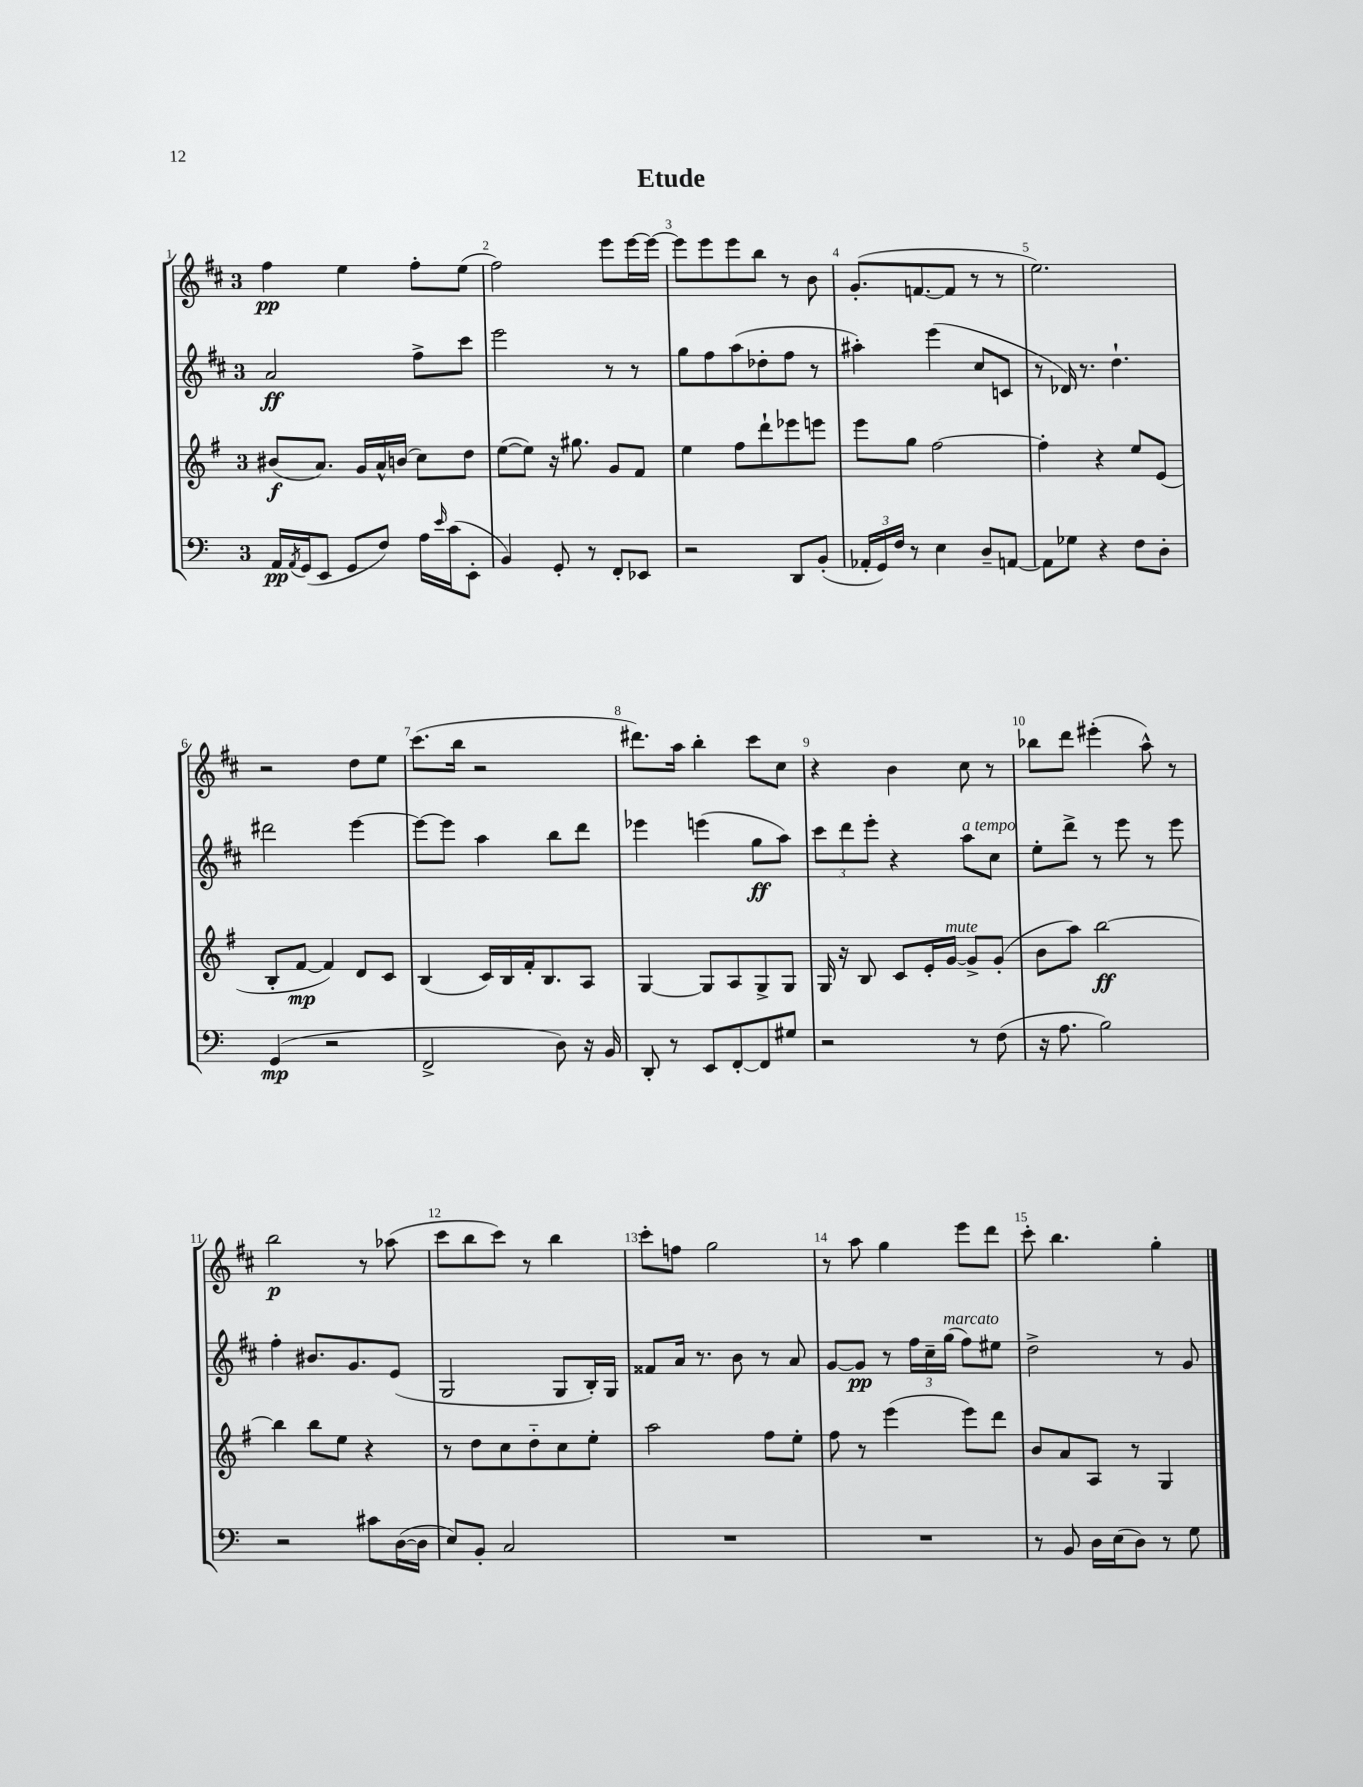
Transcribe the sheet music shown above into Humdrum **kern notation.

**kern	**dynam	**kern	**dynam	**kern	**dynam	**kern	**dynam
*part4	*part4	*part3	*part3	*part2	*part2	*part1	*part1
*staff4	*staff4	*staff3	*staff3	*staff2	*staff2	*staff1	*staff1
*clefF4	*	*clefG2	*	*clefG2	*	*clefG2	*
*k[]	*	*k[f#]	*	*k[f#c#]	*	*k[f#c#]	*
*M3/4	*	*M3/4	*	*M3/4	*	*M3/4	*
=1	=1	=1	=1	=1	=1	=1	=1
16AA/LL	pp	(8b#X/L	f	2a/	ff	4ff#\	pp
8qAA/	.	.	.	.	.	.	.
(16GG/J	.	.	.	.	.	.	.
8EE/J	.	8.a/J)	.	.	.	.	.
8GG/L	.	.	.	.	.	4ee\	.
.	.	16g/LL	.	.	.	.	.
8F/J)	.	16a^^/	.	.	.	.	.
.	.	(16bn/JJ	.	.	.	.	.
16A\LL	.	8cc\L)	.	8ff#^\L	.	8ff#'\L	.
16qqe/	.	.	.	.	.	.	.
(16c\J	.	.	.	.	.	.	.
8EE'\J	.	8dd\J	.	8ccc#\J	.	(8ee\J	.
=2	=2	=2	=2	=2	=2	=2	=2
4BB/)	.	([8ee\L	.	2eee\	.	2ff#\)	.
.	.	8ee\J])	.	.	.	.	.
8GG'/	.	16r	.	.	.	.	.
.	.	8.gg#X\	.	.	.	.	.
8r	.	.	.	.	.	.	.
8FF'/L	.	8g/L	.	8r	.	8eee\L	.
8EE-X/J	.	8f#/J	.	8r	.	[16eee\L	.
.	.	.	.	.	.	16eee\JJ_	.
=3	=3	=3	=3	=3	=3	=3	=3
2r	.	4ee\	.	8gg\L	.	8eee\L]	.
.	.	.	.	8ff#\	.	8eee\	.
.	.	8ff#\L	.	(8aa\	.	8eee\	.
.	.	8ddd`\	.	8dd-X'\	.	8bb\J	.
8DD/L	.	8eee-X\	.	8ff#\J	.	8r	.
(8BB'/J	.	8eeen\J	.	8r	.	8b\	.
=4	=4	=4	=4	=4	=4	=4	=4
24AA-X'/LL	.	8eee\L	.	4aa#X'\)	.	(8.g'/L	.
24GG/)	.	.	.	.	.	.	.
24F/JJ	.	.	.	.	.	.	.
8r	.	8gg\J	.	.	.	.	.
.	.	.	.	.	.	[8.fn/	.
4E\	.	[2ff#\	.	(4eee\	.	.	.
.	.	.	.	.	.	8f/J]	.
8D~/L	.	.	.	8cc#/L	.	8r	.
[8AAn/J	.	.	.	8cn/J	.	8r	.
=5	=5	=5	=5	=5	=5	=5	=5
8AA\L]	.	4ff#'\]	.	8r	.	2.ee\)	.
8G-X\J	.	.	.	16d-X/)	.	.	.
.	.	.	.	8.r	.	.	.
4r	.	4r	.	.	.	.	.
.	.	.	.	4.dd`\	.	.	.
8F\L	.	8ee/L	.	.	.	.	.
8D'\J	.	(8e/J	.	.	.	.	.
!!LO:LB:g=z
=6	=6	=6	=6	=6	=6	=6	=6
(4GG/	mp	8B'/L	.	2ddd#X\	.	2r	.
.	.	[8f#/J	mp	.	.	.	.
2r	.	4f#/])	.	.	.	.	.
.	.	8d/L	.	[4eee\	.	8dd\L	.
.	.	8c/J	.	.	.	8ee\J	.
=7	=7	=7	=7	=7	=7	=7	=7
2FF^/	.	(4B/	.	8eee\L_	.	(8.ccc#\L	.
.	.	.	.	8eee\J]	.	.	.
.	.	.	.	.	.	16bb\Jk	.
.	.	16c/LL)	.	4aa\	.	2r	.
.	.	16B/	.	.	.	.	.
.	.	16f#'/J	.	.	.	.	.
.	.	8.B/	.	.	.	.	.
8D\)	.	.	.	8bb\L	.	.	.
16r	.	8A/J	.	8ddd\J	.	.	.
16BB/	.	.	.	.	.	.	.
=8	=8	=8	=8	=8	=8	=8	=8
8DD'/	.	[4G/	.	4eee-X\	.	8.ddd#X\L)	.
8r	.	.	.	.	.	.	.
.	.	.	.	.	.	16aa\Jk	.
8EE/L	.	8G/L]	.	(4eeen\	.	4bb'\	.
[8FF'/	.	8A/	.	.	.	.	.
8FF/]	.	8G^/	.	8gg\L	ff	8ccc#\L	.
8G#X/J	.	8G/J	.	8aa\J)	.	8cc#\J	.
=9	=9	=9	=9	=9	=9	=9	=9
2r	.	16G/	.	12ccc#\L	.	4r	.
.	.	16r	.	.	.	.	.
.	.	.	.	12ddd\	.	.	.
.	.	8B/	.	.	.	.	.
.	.	.	.	12eee'\J	.	.	.
.	.	8c/L	.	4r	.	4b\	.
.	.	16e'/L	.	.	.	.	.
!	!	!LO:TX:a:i:t=mute	!	!	!	!	!
.	.	[16g/JJ	.	.	.	.	.
!	!	!	!	!LO:TX:a:i:t=a tempo	!	!	!
8r	.	8g^/L]	.	8aa\L	.	8cc#\	.
(8F\	.	(8g'/J	.	8cc#\J	.	8r	.
=10	=10	=10	=10	=10	=10	=10	=10
16r	.	8b\L	.	8ee'\L	.	8bb-X\L	.
8.A\	.	.	.	.	.	.	.
.	.	8aa\J)	.	8ddd^\J	.	8ddd\J	.
2B\)	.	[2bb\	ff	8r	.	(4eee#X'\	.
.	.	.	.	8eee\	.	.	.
.	.	.	.	8r	.	8aa^^\)	.
.	.	.	.	8eee\	.	8r	.
!!LO:LB:g=z
=11	=11	=11	=11	=11	=11	=11	=11
2r	.	4bb\]	.	4ff#'\	.	2bb\	p
.	.	8bb\L	.	8.b#X/L	.	.	.
.	.	8ee\J	.	.	.	.	.
.	.	.	.	8.g/	.	.	.
8c#X\L	.	4r	.	.	.	8r	.
([16D\L	.	.	.	(8e/J	.	(8aa-X\	.
16D\JJ]	.	.	.	.	.	.	.
=12	=12	=12	=12	=12	=12	=12	=12
8E/L)	.	8r	.	2G/	.	8ccc#\L	.
8BB'/J	.	8dd\L	.	.	.	8bb\	.
2C/	.	8cc\	.	.	.	8ccc#\J)	.
.	.	8dd\	.	.	.	8r	.
.	.	8cc\	.	8G/L	.	4bb\	.
.	.	8ee'\J	.	16B'/L)	.	.	.
.	.	.	.	16G/JJ	.	.	.
=13	=13	=13	=13	=13	=13	=13	=13
2.r	.	2aa\	.	8f##X/L	.	8ccc#'\L	.
.	.	.	.	16a/Jk	.	8ffn\J	.
.	.	.	.	8.r	.	.	.
.	.	.	.	.	.	2gg\	.
.	.	.	.	8b\	.	.	.
.	.	8ff#\L	.	8r	.	.	.
.	.	8ee'\J	.	8a/	.	.	.
=14	=14	=14	=14	=14	=14	=14	=14
2.r	.	8ff#\	.	[8g/L	.	8r	.
.	.	8r	.	8g/J]	pp	8aa\	.
.	.	(4eee\	.	8r	.	4gg\	.
.	.	.	.	24ff#\LL	.	.	.
.	.	.	.	24cc#~\	.	.	.
!	!	!	!	!LO:TX:a:i:t=marcato	!	!	!
.	.	.	.	(24gg\JJ	.	.	.
.	.	8eee\L)	.	8ff#\L)	.	8eee\L	.
.	.	8ddd\J	.	8ee#X\J	.	8ddd\J	.
=15	=15	=15	=15	=15	=15	=15	=15
8r	.	8b/L	.	2dd^\	.	8ccc#'\	.
8BB/	.	8a/	.	.	.	4.bb\	.
16D\LL	.	8A/J	.	.	.	.	.
(16E\J	.	.	.	.	.	.	.
8D\J)	.	8r	.	.	.	.	.
8r	.	4G/	.	8r	.	4gg'\	.
8G\	.	.	.	8g/	.	.	.
==	==	==	==	==	==	==	==
*-	*-	*-	*-	*-	*-	*-	*-
